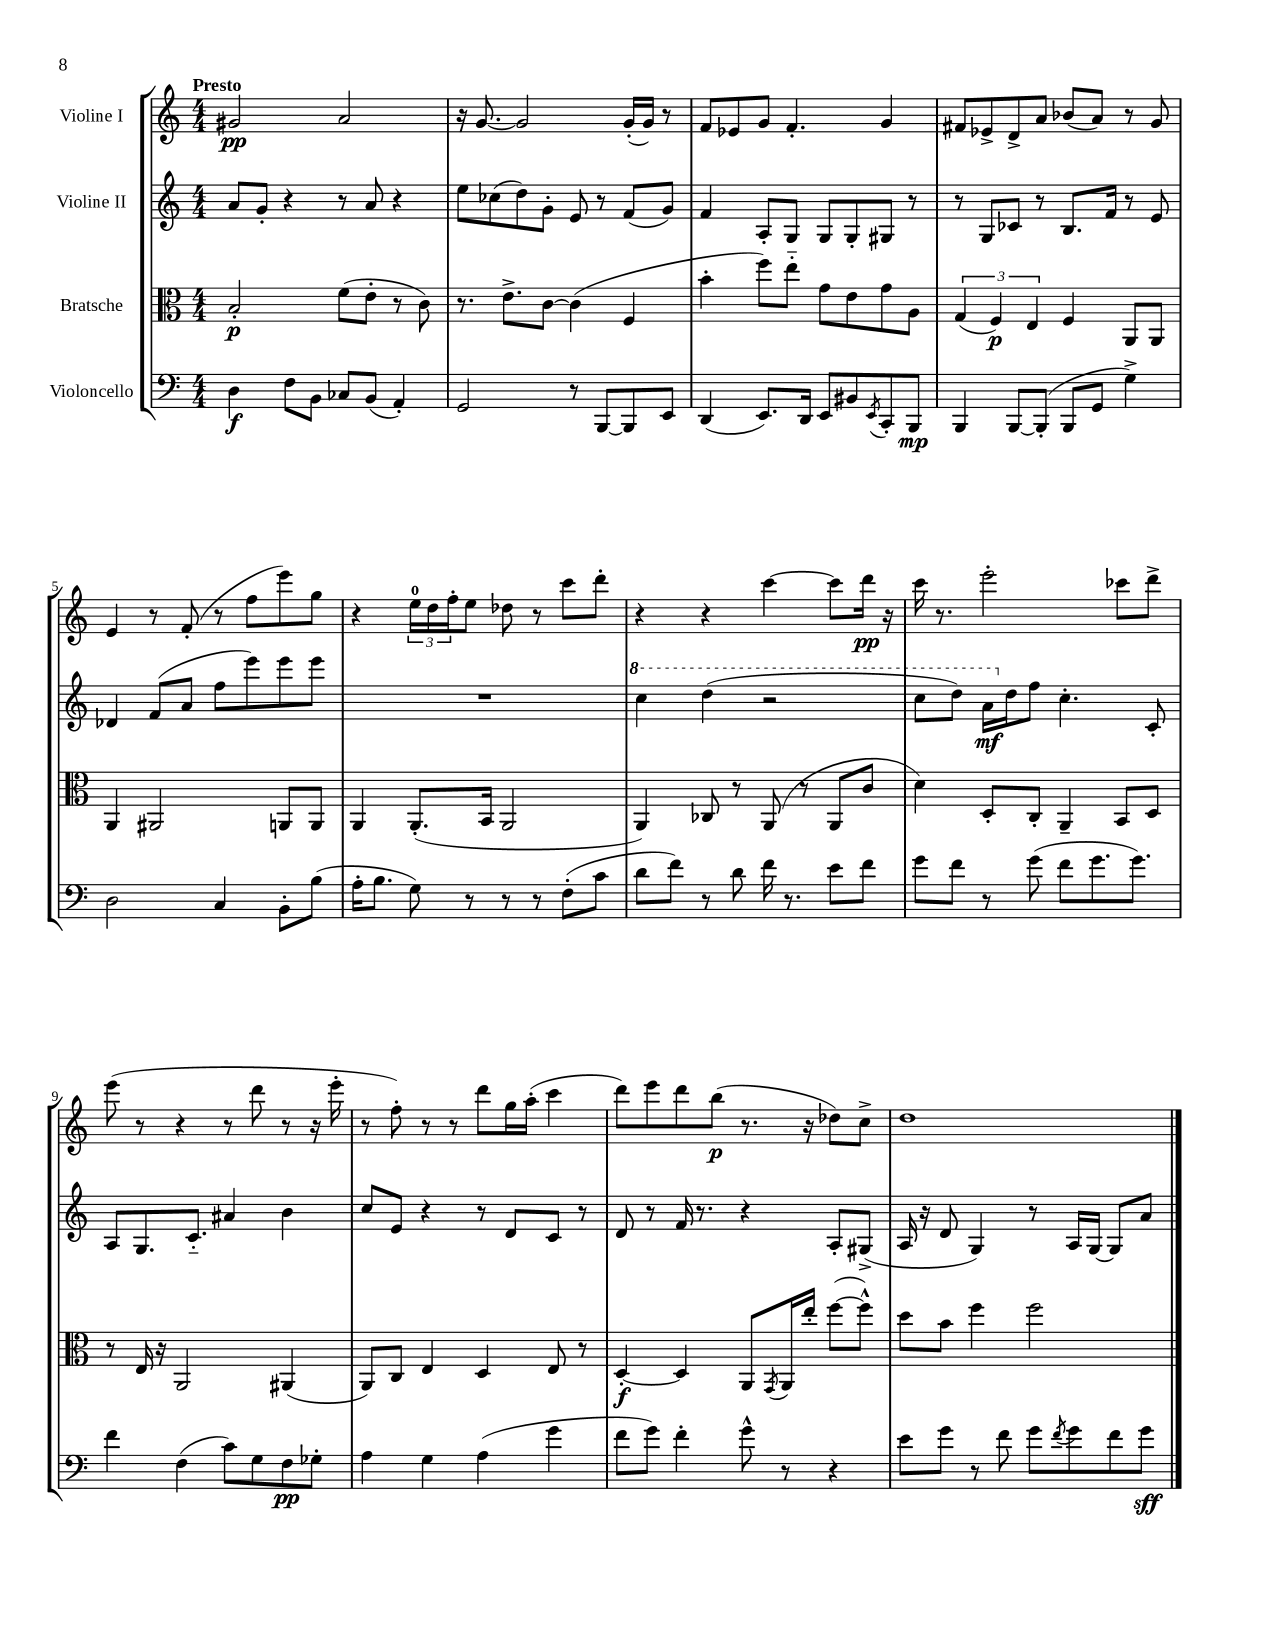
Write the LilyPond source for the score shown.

<<
\new StaffGroup <<
\new Staff = "s0" \with { instrumentName = "Violine I" } {
    \clef treble \key c \major \numericTimeSignature \time 4/4 \tempo "Presto"
    gis'2\pp a'2 |
    r16 g'8.~ g'2 g'16-.( g'16) r8 |
    f'8 ees'8 g'8 f'4.-. g'4 |
    fis'8 ees'8-> d'8-> a'8 bes'8( a'8) r8 g'8 |
    e'4 r8 f'8-.( r8 f''8 e'''8) g''8 |
    r4 \tuplet 3/2 { e''16-0 d''16 f''16-. } e''8 des''8 r8 c'''8 d'''8-. |
    r4 r4 c'''4~ c'''8 d'''16\pp r16 |
    c'''16 r8. e'''2-. ces'''8 d'''8-> |
    e'''8( r8 r4 r8 d'''8 r8 r16 e'''16-. |
    r8 f''8-.) r8 r8 d'''8 g''16 a''16-.( c'''4 |
    d'''8) e'''8 d'''8 b''8\p( r8. r16 des''8) c''8-> |
    d''1 \bar "|." |
}
\new Staff = "s1" \with { instrumentName = "Violine II" } {
    \clef treble \key c \major \numericTimeSignature \time 4/4
    a'8 g'8-. r4 r8 a'8 r4 |
    e''8 ces''8( d''8) g'8-. e'8 r8 f'8( g'8) |
    f'4 a8-. g8 g8 g8-. gis8 r8 |
    r8 g8 ces'8 r8 b8. f'16 r8 e'8 |
    des'4 f'8( a'8 f''8 e'''8) e'''8 e'''8 |
    R1 |
    \ottava #1 c'''4 d'''4( r2 |
    c'''8 d'''8) a''16\mf \ottava #0 d''16 f''8 c''4.-. c'8-. |
    a8 g8. c'8.-_ ais'4 b'4 |
    c''8 e'8 r4 r8 d'8 c'8 r8 |
    d'8 r8 f'16 r8. r4 a8-. gis8->( |
    a16 r16 d'8 g4) r8 a16 g16~ g8 a'8 \bar "|." |
}
\new Staff = "s2" \with { instrumentName = "Bratsche" } {
    \clef alto \key c \major \numericTimeSignature \time 4/4
    b2-.\p f'8( e'8-. r8 c'8) |
    r8. e'8.-> c'8~ c'4( f4 |
    b'4-. f''8) e''8-_ g'8 e'8 g'8 a8 |
    \tuplet 3/2 { g4( f4\p) e4 } f4 a,8 a,8 |
    a,4 ais,2 a,8 a,8 |
    a,4 a,8.-.( b,16 a,2 |
    a,4) ces8 r8 a,8( r8 a,8 c'8 |
    d'4) d8-. c8-. a,4-- b,8 d8 |
    r8 e16 r16 a,2 ais,4( |
    a,8) c8 e4 d4 e8 r8 |
    d4~-.\f d4 a,8 \acciaccatura { g,8 } a,16 e''16-. f''8~( f''8-^) |
    d''8 b'8 f''4 f''2 \bar "|." |
}
\new Staff = "s3" \with { instrumentName = "Violoncello" } {
    \clef bass \key c \major \numericTimeSignature \time 4/4
    d4\f f8 b,8 ces8 b,8( a,4-.) |
    g,2 r8 b,,8~ b,,8 e,8 |
    d,4( e,8.) d,16 e,8 bis,8 \acciaccatura { e,8 } c,8-. b,,8\mp |
    b,,4 b,,8~ b,,8-.( b,,8 g,8 g4->) |
    d2 c4 b,8-. b8( |
    a16-. b8. g8) r8 r8 r8 f8-.( c'8 |
    d'8 f'8) r8 d'8 f'16 r8. e'8 f'8 |
    g'8 f'8 r8 g'8( f'8 g'8. g'8.) |
    f'4 f4( c'8) g8 f8\pp ges8-. |
    a4 g4 a4( g'4 |
    f'8 g'8) f'4-. g'8-^ r8 r4 |
    e'8 g'8 r8 f'8 g'8 \acciaccatura { f'8 } g'8 f'8 g'8\sff \bar "|." |
}
>>
>>
